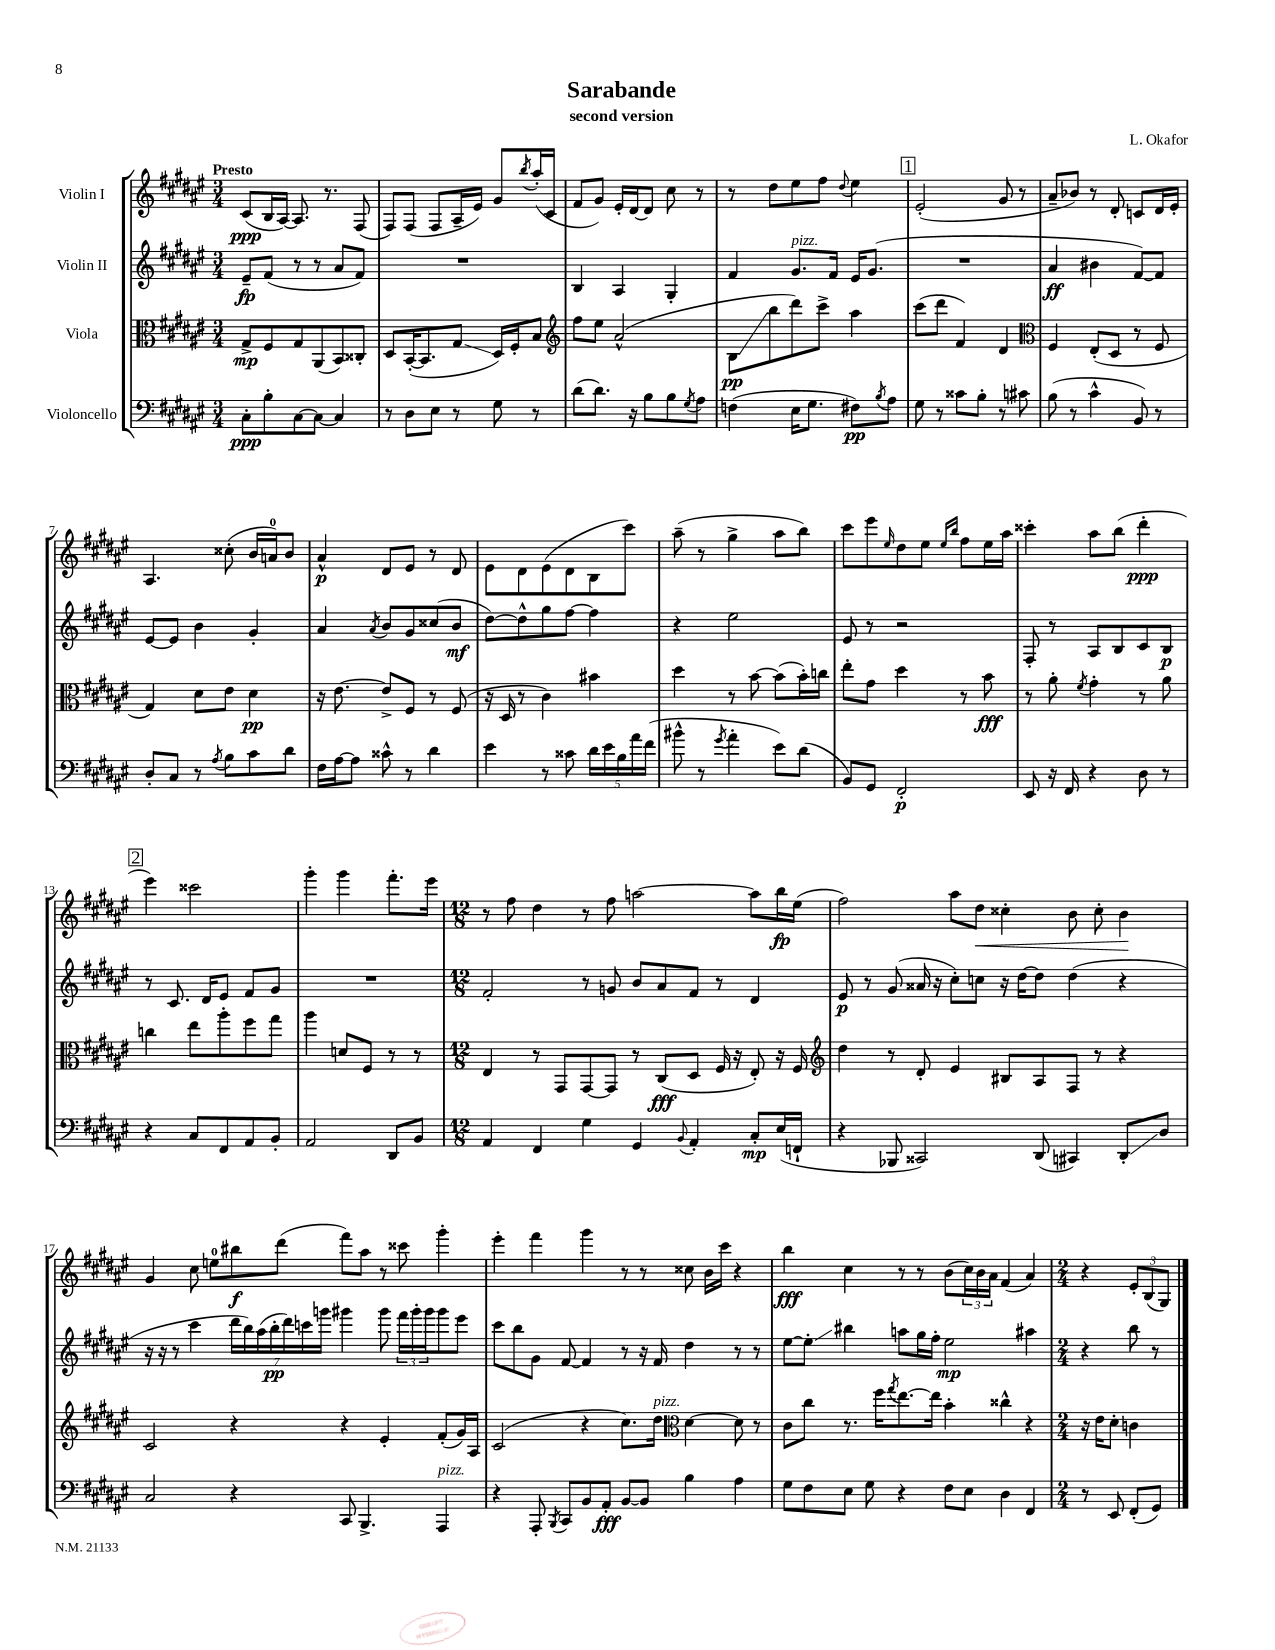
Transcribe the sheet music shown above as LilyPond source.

\header { title = "Sarabande" composer = "L. Okafor" subtitle = "second version" }
<<
\new StaffGroup <<
\new Staff = "s0" \with { instrumentName = "Violin I" } {
    \clef treble \key fis \major \numericTimeSignature \time 3/4 \tempo "Presto"
    cis'8\ppp( b16 ais16~) ais8. r8. fis8( |
    fis8) fis8( fis8 ais16-- eis'16) gis'8 \acciaccatura { b''8 } ais''16-.( cis'16 |
    fis'8 gis'8) eis'16-. dis'16~ dis'8 cis''8 r8 |
    r8 dis''8 eis''8 fis''8 \appoggiatura { dis''8 } eis''4 |
    \mark \markup { \box "1" } eis'2-.( gis'8 r8 |
    ais'8-- bes'8) r8 dis'8-. c'8 dis'16 eis'16-. |
    ais4. cisis''8-.( b'16 a'16-0) b'8 |
    ais'4-^\p dis'8 eis'8 r8 dis'8 |
    eis'8 dis'8 eis'8( dis'8 b8 cis'''8) |
    ais''8--( r8 gis''4-> ais''8 b''8) |
    cis'''8 eis'''8 \grace { eis''16 } dis''8 eis''8 \grace { eis''16 b''16 } fis''8 eis''16 ais''16 |
    cisis'''4-. ais''8 b''8( dis'''4-.\ppp |
    \mark \markup { \box "2" } eis'''4) cisis'''2 |
    gis'''4-. gis'''4 fis'''8.-. eis'''16 |
    \numericTimeSignature \time 12/8 r8 fis''8 dis''4 r8 fis''8 a''2~ a''8 b''16\fp eis''16( |
    fis''2) ais''8 dis''8\< cisis''4-. b'8 cisis''8-. b'4\! |
    gis'4 cis''8 e''8-0 bis''8\f dis'''8( fis'''8) ais''8 r8 cisis'''8 gis'''4-. |
    eis'''4-. fis'''4 gis'''4 r8 r8 cisis''8 b'16 cis'''16 r4 |
    b''4\fff cis''4 r8 r8 b'8( \tuplet 3/2 { cis''16) b'16 ais'16 } fis'4( ais'4) |
    \numericTimeSignature \time 2/4 r4 \tuplet 3/2 { eis'8-. b8( gis8) } \bar "|." |
}
\new Staff = "s1" \with { instrumentName = "Violin II" } {
    \clef treble \key fis \major \numericTimeSignature \time 3/4
    eis'8--\fp fis'8( r8 r8 ais'8 fis'8) |
    R2. |
    b4 ais4 gis4-. |
    fis'4 gis'8.^\markup { \italic "pizz." } fis'16 eis'16 gis'8.( |
    \mark \markup { \box "1" } R2. |
    ais'4\ff bis'4 fis'8~) fis'8 |
    eis'8~ eis'8 b'4 gis'4-. |
    ais'4 \acciaccatura { ais'8 } b'8 gis'8 cisis''8( b'8\mf |
    dis''8~) dis''8-^ gis''8 fis''8~ fis''4 |
    r4 eis''2 |
    eis'8 r8 r2 |
    fis8-. r8 ais8 b8 cis'8 b8\p |
    \mark \markup { \box "2" } r8 cis'8. dis'16 eis'8 fis'8 gis'8 |
    R2. |
    \numericTimeSignature \time 12/8 fis'2-. r8 g'8 b'8 ais'8 fis'8 r8 dis'4 |
    eis'8\p r8 gis'8( aisis'16 r16 cis''8-.) c''8 r16 dis''16~ dis''8 dis''4( r4 |
    r16 r16 r8 cis'''4 \tuplet 7/4 { dis'''16 b''16) ais''16( b''16-.\pp dis'''16) c'''16 g'''16 } gis'''4 gis'''8 \tuplet 3/2 { fis'''16 gis'''16-. gis'''16 } gis'''8 eis'''8 |
    cis'''8 b''8 gis'8 fis'8~ fis'4 r8 r16 fis'16 dis''4 r8 r8 |
    eis''8~ eis''8-.\glissando bis''4 a''8 gis''16 fis''16-. eis''2\mp ais''4 |
    \numericTimeSignature \time 2/4 r4 b''8 r8 \bar "|." |
}
\new Staff = "s2" \with { instrumentName = "Viola" } {
    \clef alto \key fis \major \numericTimeSignature \time 3/4
    gis8->\mp fis8 gis8 ais,8( b,8) cisis8-. |
    dis8 b,16~-.( b,8. gis8\glissando dis16) fis16-. b8 |
    \clef treble fis''8 eis''8 ais'2-^( |
    b8\glissando\pp b''8 dis'''8) cis'''8-> ais''4 |
    \mark \markup { \box "1" } cis'''8( dis'''8 fis'4) dis'4 |
    \clef alto fis4 eis8-.( dis8 r8 fis8 |
    gis4) dis'8 eis'8 dis'4\pp |
    r16 eis'8.~ eis'8-> fis8 r8 fis8( |
    r16 dis16 r8 cis'4) bis'4 |
    dis''4 r8 b'8~ b'8( b'16-.) c''16 |
    eis''8-. gis'8 dis''4 r8 b'8\fff |
    r8 ais'8-. \acciaccatura { fis'8 } gis'4-. r8 ais'8 |
    \mark \markup { \box "2" } c''4 eis''8 ais''8-. fis''8 gis''8 |
    ais''4 d'8 fis8 r8 r8 |
    \numericTimeSignature \time 12/8 eis4 r8 gis,8 gis,8~ gis,8 r8 cis8\fff( dis8 fis16 r16 eis8-.) r16 fis16 |
    \clef treble dis''4 r8 dis'8-. eis'4 bis8 ais8 fis8 r8 r4 |
    cis'2 r4 r4 eis'4-. fis'8-.( gis'16) ais16 |
    cis'2( r4 cis''8.) dis''16^\markup { \italic "pizz." } \clef alto dis'4~ dis'8 r8 |
    cis'8 cis''8 r8. fis''16 \acciaccatura { gis''8 } eis''8.~ eis''16 b'4-. cisis''4-^ r4 |
    \numericTimeSignature \time 2/4 r16 eis'16 dis'8-. c'4 \bar "|." |
}
\new Staff = "s3" \with { instrumentName = "Violoncello" } {
    \clef bass \key fis \major \numericTimeSignature \time 3/4
    cis8-.\ppp b8-. cis8~ cis8~ cis4 |
    r8 dis8 eis8 r8 gis8 r8 |
    dis'8( dis'8.) r16 b8 b8 \acciaccatura { gis8 } ais8 |
    f4( eis16 gis8. fis8\pp) \acciaccatura { b8 } ais8 |
    \mark \markup { \box "1" } gis8 r8 cisis'8 b8-. r8 cis'8 |
    b8( r8 cis'4-^ b,8) r8 |
    dis8-. cis8 r8 \acciaccatura { ais8 } b8 cis'8 dis'8 |
    fis16 ais16~ ais8 cisis'8-^ r8 dis'4 |
    eis'4 r8 cisis'8 \tuplet 5/4 { dis'16 eis'16 b16 ais'16 fis'16( } |
    bis'8-^ r8 \acciaccatura { gis'8 } ais'4-. eis'8) dis'8( |
    b,8) gis,8 fis,2-.\p |
    eis,8 r16 fis,16 r4 dis8 r8 |
    \mark \markup { \box "2" } r4 cis8 fis,8 ais,8 b,8-. |
    ais,2 dis,8 b,8 |
    \numericTimeSignature \time 12/8 ais,4 fis,4 gis4 gis,4 \appoggiatura { b,8 } ais,4-. cis8-.\mp eis16( f,16-! |
    r4 bes,,8 cisis,2) dis,8( cis,4) dis,8-.\glissando dis8 |
    cis2 r4 cis,8 b,,4.-> ais,,4^\markup { \italic "pizz." } |
    r4 ais,,8-. \acciaccatura { b,,8 } cis,8 b,8 ais,8-.\fff b,8~ b,8 b4 ais4 |
    gis8 fis8 eis8 gis8 r4 fis8 eis8 dis4 fis,4 |
    \numericTimeSignature \time 2/4 r8 eis,8 fis,8-.( gis,8) \bar "|." |
}
>>
>>
